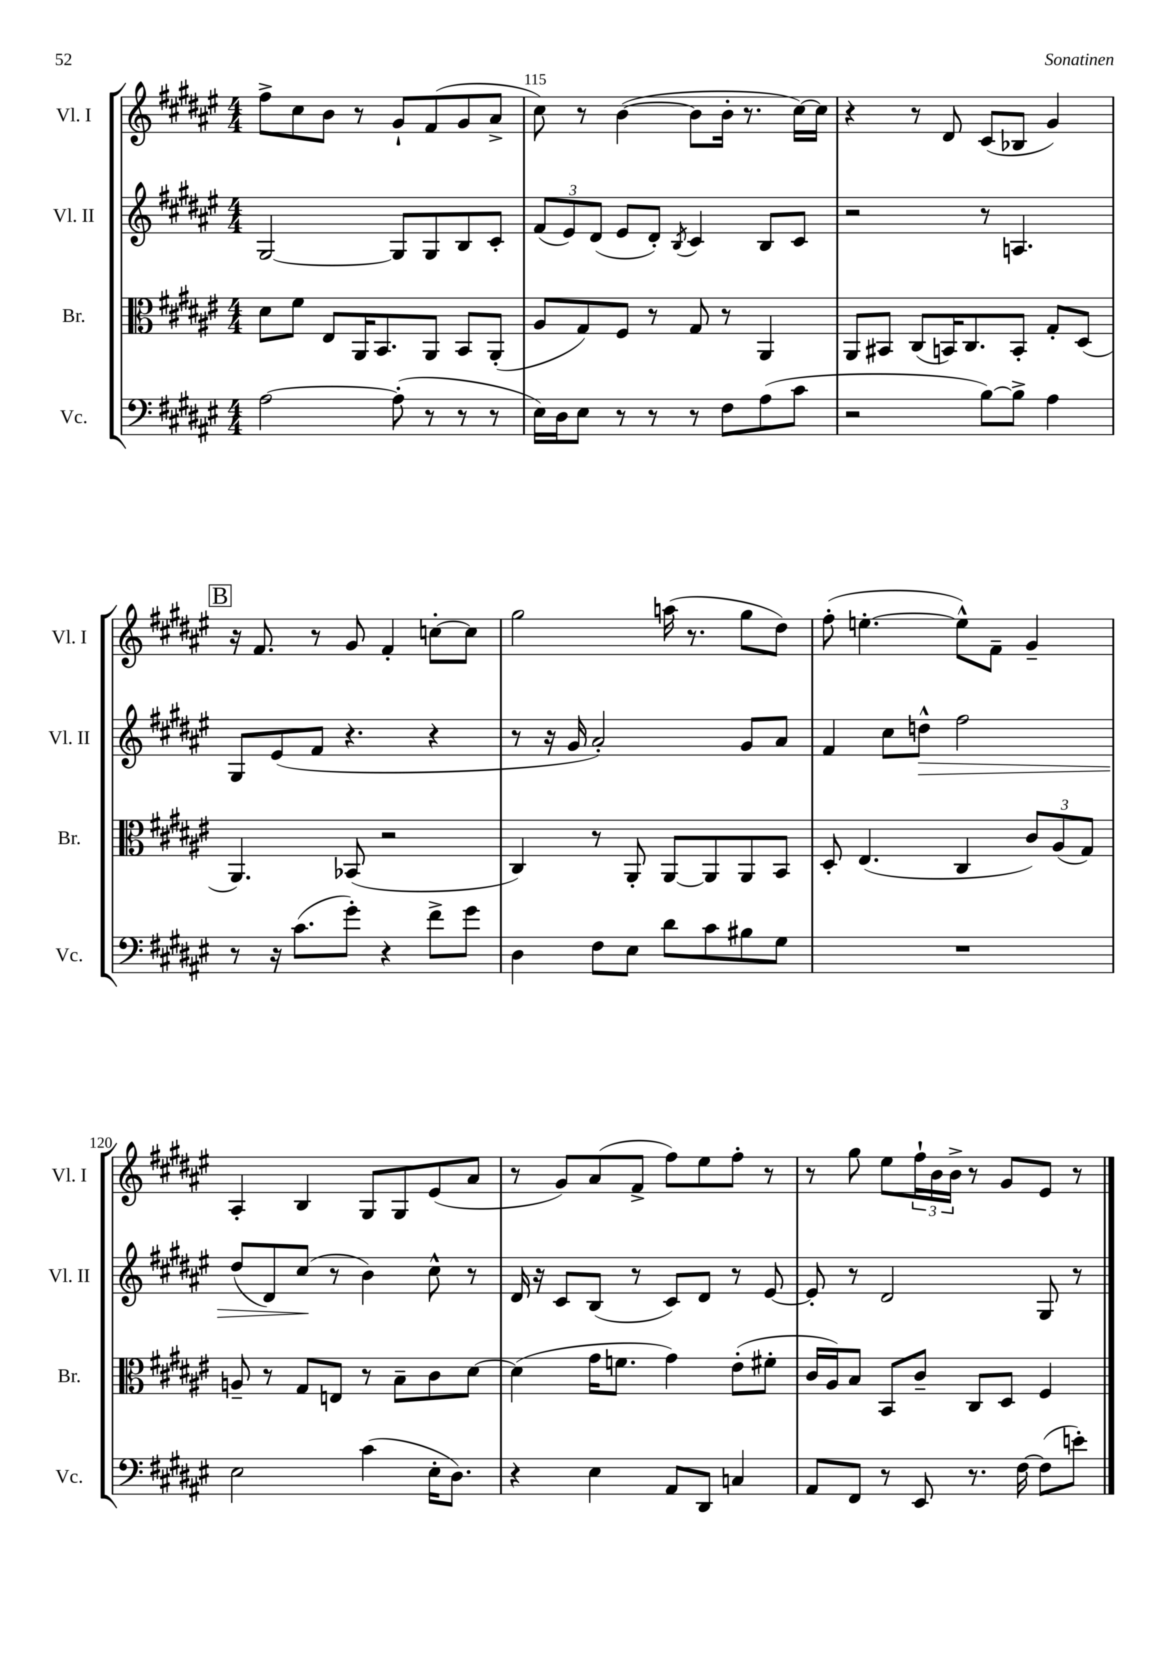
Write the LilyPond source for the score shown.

<<
\new StaffGroup <<
\new Staff = "s0" \with { instrumentName = "Vl. I" shortInstrumentName = "Vl. I" } {
    \clef treble \key fis \major \numericTimeSignature \time 4/4
    fis''8-> cis''8 b'8 r8 gis'8-! fis'8( gis'8 ais'8-> |
    cis''8) r8 b'4~( b'8 b'16-. r8. cis''16~) cis''16 |
    r4 r8 dis'8 cis'8( bes8 gis'4) |
    \mark \markup { \box "B" } r16 fis'8. r8 gis'8 fis'4-. c''8~-. c''8 |
    gis''2 a''16( r8. gis''8 dis''8) |
    fis''8-.( e''4.~-. e''8-^) fis'8-- gis'4-- |
    ais4-. b4 gis8 gis8 eis'8( ais'8 |
    r8 gis'8) ais'8( fis'8-> fis''8) eis''8 fis''8-. r8 |
    r8 gis''8 eis''8 \tuplet 3/2 { fis''16-! b'16 b'16-> } r8 gis'8 eis'8 r8 \bar "|." |
}
\new Staff = "s1" \with { instrumentName = "Vl. II" shortInstrumentName = "Vl. II" } {
    \clef treble \key fis \major \numericTimeSignature \time 4/4
    gis2~ gis8 gis8 b8 cis'8-. |
    \tuplet 3/2 { fis'8( eis'8) dis'8( } eis'8 dis'8-.) \acciaccatura { b8 } cis'4 b8 cis'8 |
    r2 r8 a4. |
    \mark \markup { \box "B" } gis8 eis'8( fis'8 r4. r4 |
    r8 r16 gis'16 ais'2-.) gis'8 ais'8 |
    fis'4 cis''8 d''8-^\> fis''2 |
    dis''8( dis'8) cis''8\!( r8 b'4) cis''8-^ r8 |
    dis'16 r16 cis'8 b8( r8 cis'8) dis'8 r8 eis'8~ |
    eis'8-. r8 dis'2 gis8 r8 \bar "|." |
}
\new Staff = "s2" \with { instrumentName = "Br." shortInstrumentName = "Br." } {
    \clef alto \key fis \major \numericTimeSignature \time 4/4
    dis'8 fis'8 eis8 ais,16 b,8. ais,8 b,8 ais,8-.( |
    ais8 gis8) fis8 r8 gis8 r8 ais,4 |
    ais,8 bis,8 cis8( b,16) cis8. b,8-. gis8-. dis8( |
    \mark \markup { \box "B" } ais,4.) bes,8( r2 |
    cis4) r8 ais,8-. ais,8~ ais,8 ais,8 b,8 |
    dis8-. eis4.( cis4 \tuplet 3/2 { cis'8) ais8( gis8) } |
    a8-- r8 gis8 e8 r8 b8-- cis'8 dis'8~ |
    dis'4( gis'16 f'8. gis'4) eis'8-.( fis'8-. |
    cis'16 ais16) b8 b,8 cis'8-- cis8 dis8 fis4 \bar "|." |
}
\new Staff = "s3" \with { instrumentName = "Vc." shortInstrumentName = "Vc." } {
    \clef bass \key fis \major \numericTimeSignature \time 4/4
    ais2~ ais8-.( r8 r8 r8 |
    eis16) dis16 eis8 r8 r8 r8 fis8 ais8( cis'8 |
    r2 b8~) b8-> ais4 |
    \mark \markup { \box "B" } r8 r16 cis'8.( gis'8-.) r4 fis'8-> gis'8 |
    dis4 fis8 eis8 dis'8 cis'8 bis8 gis8 |
    R1 |
    eis2 cis'4( eis16-. dis8.) |
    r4 eis4 ais,8 dis,8 c4 |
    ais,8 fis,8 r8 eis,8 r8. fis16~ fis8( e'8-.) \bar "|." |
}
>>
>>
\layout { \context { \Score currentBarNumber = #114 \override BarNumber.break-visibility = ##(#f #t #t) barNumberVisibility = #(every-nth-bar-number-visible 5) } }
